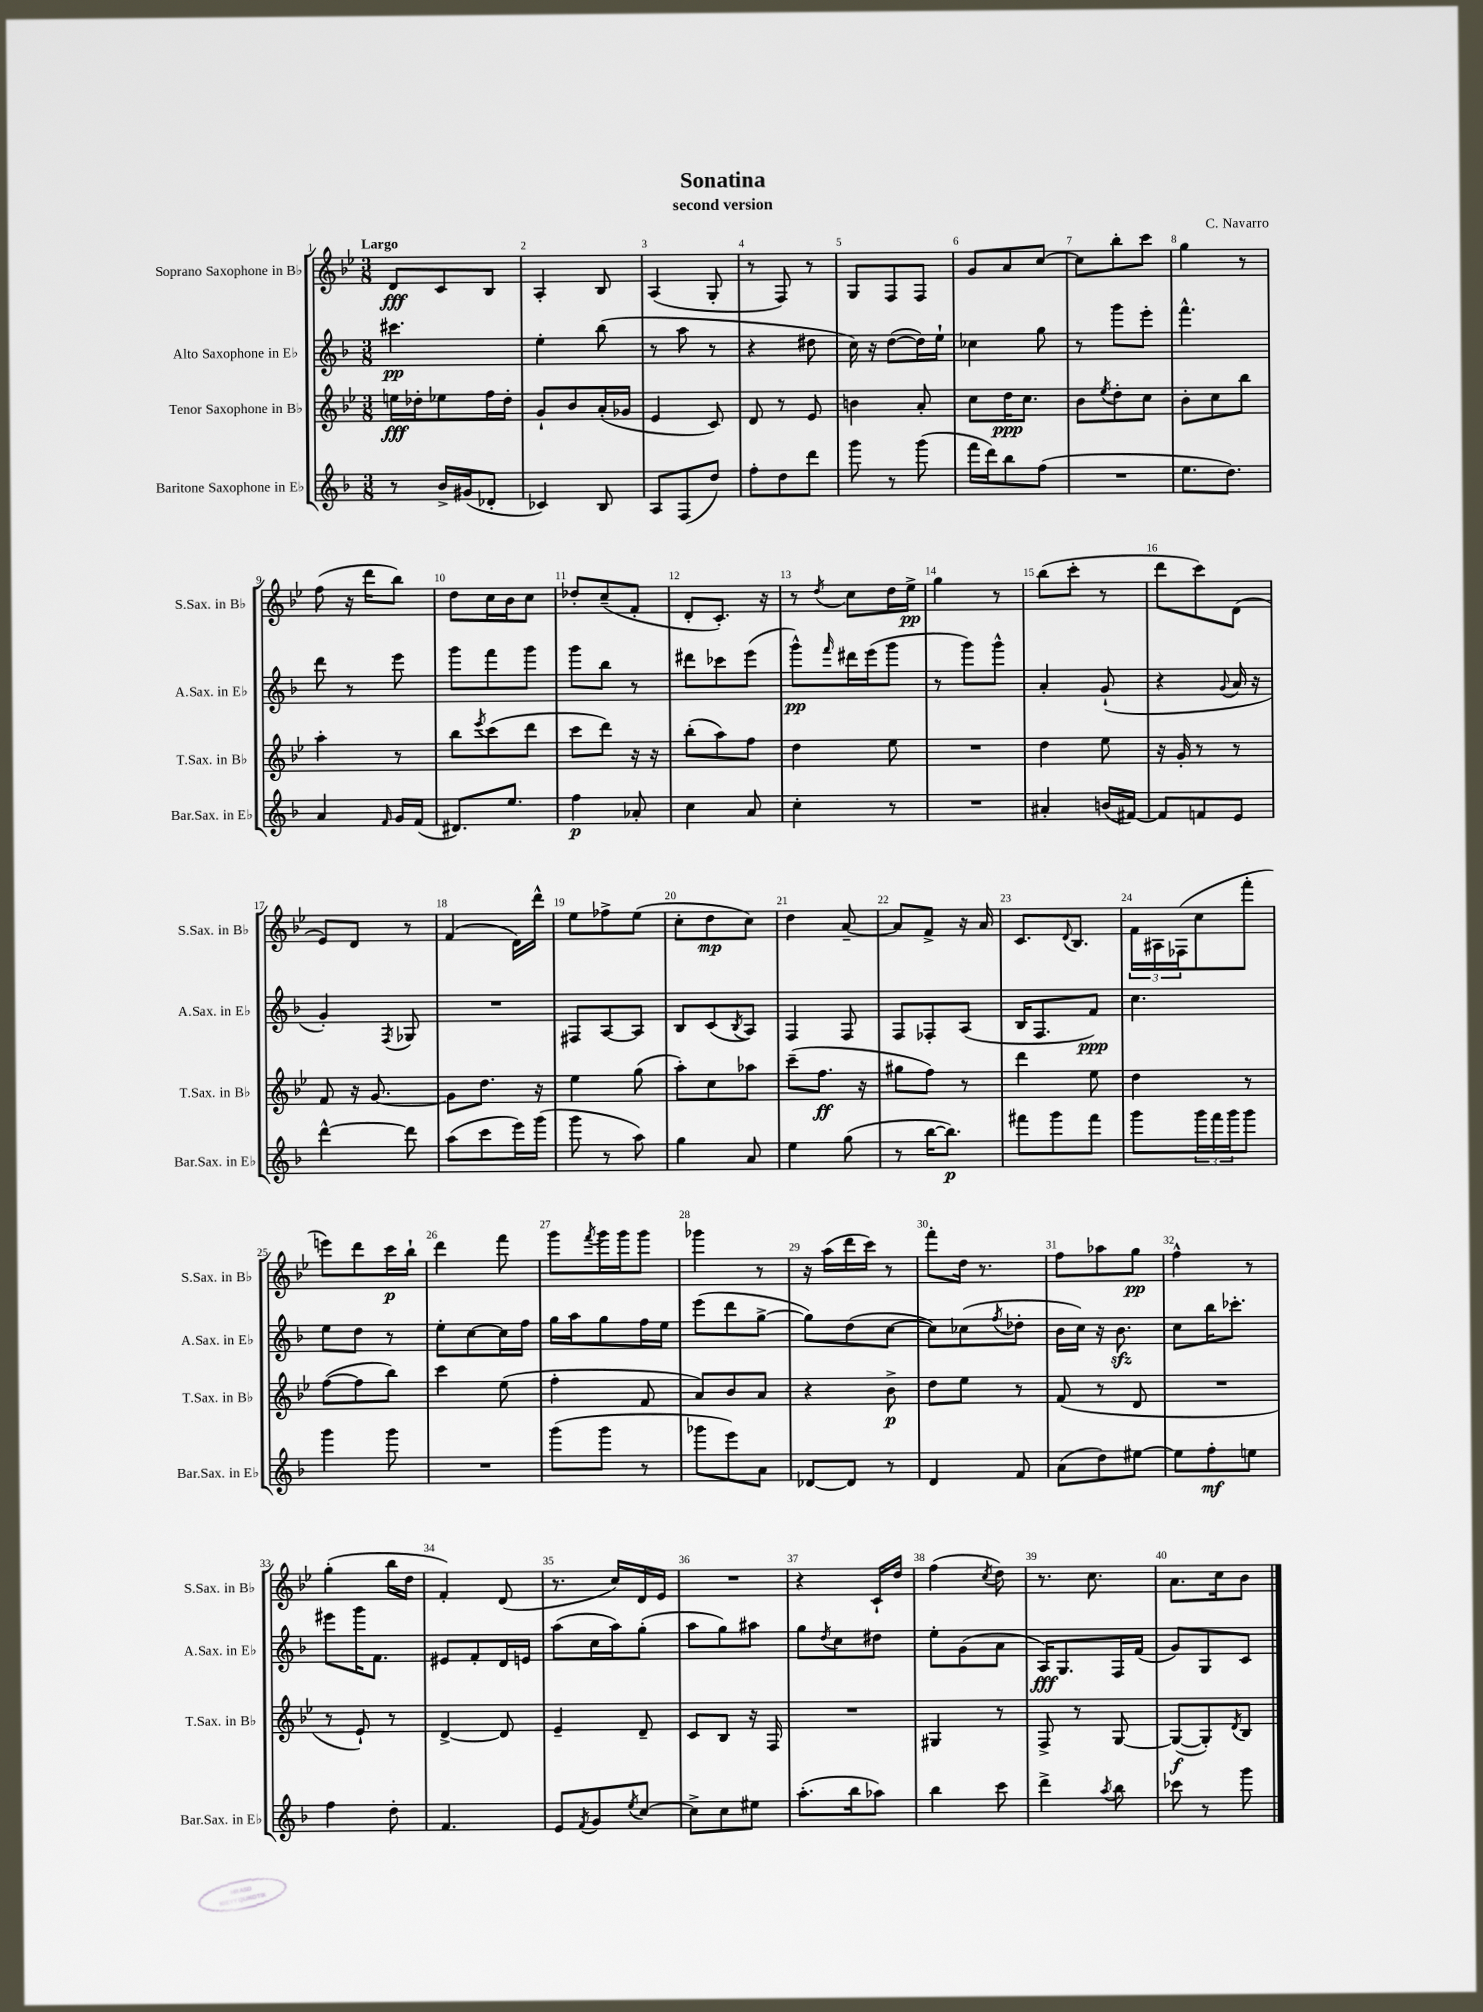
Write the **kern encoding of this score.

**kern	**kern	**kern	**kern
*staff4	*staff3	*staff2	*staff1
*clefG2	*clefG2	*clefG2	*clefG2
*k[b-]	*k[b-e-]	*k[b-]	*k[b-e-]
*M3/8	*M3/8	*M3/8	*M3/8
8r	16ee	4.ccc#	8d
.	16dd-'	.	.
16b-^	8ee-	.	8c
(16g#	.	.	.
8d-'	16ff	.	8B-
.	16dd-'	.	.
=	=	=	=
4c-)	8g`	4ee'	4A'
.	8b-	.	.
8B-	(16a'	(8bb-	8B-
.	16g-	.	.
=	=	=	=
8A	4e-	8r	(4A
(8F	.	8aa	.
8dd)	8c)	8r	8G'
=	=	=	=
8ff'	8d	4r	8r
8dd	8r	.	8F)
8ddd	8e-	8dd#	8r
=	=	=	=
8ggg	4b	16cc)	8G
.	.	16r	.
8r	.	([8dd	8F
(8ggg	8a'	16dd])	8F
.	.	16ee`	.
=	=	=	=
16fff	8cc	4cc-	8g
16ddd)	.	.	.
8bb-	16dd	.	8a
.	8.cc	.	.
(8ff	.	8gg	[8cc
=	=	=	=
4.r	8b-	8r	8cc]
.	8qee-	.	.
.	8dd'	8ggg	8bb-'
.	8cc	8eee'	8ccc
=	=	=	=
8.ee	8b-'	4.fff^^	4gg
.	8cc	.	.
8.dd)	.	.	.
.	8bb-	.	8r
=	=	=	=
4a	4aa'	8ddd	(8ff
.	.	8r	16r
.	.	.	16ddd
16qqf	.	.	.
16g	8r	8eee	8bb-)
(16f	.	.	.
=	=	=	=
8.d#)	8bb-	8ggg	8dd
.	8qeee-	.	.
.	(8ccc	8fff	16cc
8.ee	.	.	16b-
.	8ddd	8ggg	8cc
=	=	=	=
4ff	8ccc	8ggg	8dd-'
.	8ddd)	8bb-	(8cc~
8a-'	16r	8r	8f'
.	16r	.	.
=	=	=	=
4cc	(8bb-'	8ddd#	8d'
.	8aa)	8ccc-	8.c')
8a	8ff	(8eee	.
.	.	.	16r
=	=	=	=
4cc'	4dd	8ggg^^)	8r
.	.	16qqfff	8qdd
.	.	16ddd#	8cc
.	.	(16eee	.
8r	8ee-	8ggg	16dd
.	.	.	16ee-^
=	=	=	=
4.r	4.r	8r	4gg
.	.	8ggg)	.
.	.	8ggg^^	8r
=	=	=	=
4a#'	4dd	4a'	(8bb-
.	.	.	8ccc'
(16b	8ee-	(8g`	8r
[16f#)	.	.	.
=	=	=	=
8f#]	16r	4r	8ddd
.	16g'	.	.
8f	8r	.	8ccc)
.	.	8qqg	.
8e	8r	16a	(8d
.	.	16r	.
=	=	=	=
[4ddd^^	8f	4g')	8e-)
.	16r	.	8d
.	[8.g	.	.
.	.	8qF	.
8ddd]	.	8G-	8r
=	=	=	=
(8aa	8g]	4.r	(4f
8ccc	8.dd	.	.
16eee)	.	.	16d)
(16ggg	16r	.	16ddd^^
=	=	=	=
8ggg	4ee-	8F#	8ee-
8r	.	[8A	8ff-^
8aa)	(8gg	8A]	(8ee-
=	=	=	=
4gg	8aa')	8B-	8cc'
.	8cc	(8c	8dd
.	.	8qB-	.
8a	8aa-	8A)	8cc)
=	=	=	=
4ee	(8ccc~	4F	4dd
.	8.ff	.	.
(8gg	.	8F	[8a~
.	16r	.	.
=	=	=	=
8r	8gg#	8F	8a]
[16bb-	8ff)	8F-'	8f^
8.bb-])	.	.	.
.	8r	(8A	16r
.	.	.	16a
=	=	=	=
8fff#	4ddd	16B-	8.c
.	.	8.F	.
8ggg	.	.	.
.	.	.	8qqd
.	.	.	8.B-
8fff#	8ee-	8f)	.
=	=	=	=
8ggg	4dd	4.cc	24f
.	.	.	24A#
.	.	.	(24F-
24ggg	.	.	8cc
24fff	.	.	.
24ggg	.	.	.
8ggg	8r	.	8fff'
=	=	=	=
4ggg	([8ff	8ee	8eee)
.	8ff]	8dd	8ddd
8ggg	8bb-)	8r	16ccc
.	.	.	16bb-`
=	=	=	=
4.r	4ccc	8ee'	4ddd
.	.	[8cc	.
.	(8ee-	16cc]	8fff
.	.	16ff	.
=	=	=	=
(8ggg	4ff'	16gg	8ggg
.	.	16aa	.
.	.	.	8qfff
8ggg	.	8gg	16ggg
.	.	.	16ggg
8r	8f	16ff	8ggg
.	.	16ee	.
=	=	=	=
8ggg-	8a)	(8eee	4ggg-
8eee)	8b-	8ddd	.
8a	8a	[8gg^	8r
=	=	=	=
[8d-	4r	8gg])	16r
.	.	.	(16aa
8d-]	.	(8dd	16ddd
.	.	.	16ccc)
8r	8b-^	[8cc	8r
=	=	=	=
4d	8dd	8cc])	8fff'
.	8ee-	(8cc-	16dd
.	.	.	8.r
.	.	8qff	.
8f	8r	8dd-'	.
=	=	=	=
(8a	(8f	16b-	8ff
.	.	16cc)	.
8dd)	8r	16r	8aa-
.	.	8.b-	.
[8ee#	8d	.	8gg
=	=	=	=
8ee#]	4.r	8cc	4ff^^
8ff'	.	16bb-	.
.	.	8.ccc-'	.
8ee	.	.	8r
=	=	=	=
4ff	8r	8eee#	(4gg'
.	8e-`)	16ggg	.
.	.	8.f	.
8dd'	8r	.	16bb-
.	.	.	16dd
=	=	=	=
4.f	[4d^	8e#	4f')
.	.	8f'	.
.	8d]	16d	(8d
.	.	16e	.
=	=	=	=
8e	4e-~	(8aa	8.r
8qf	.	.	.
8g	.	16cc	.
.	.	16aa)	16cc)
8qee	.	.	.
[8cc	8d~	(8gg'	16d
.	.	.	16e-
=	=	=	=
8cc^]	8c	8aa	4.r
8cc	8B-	8gg)	.
8ee#	16r	8aa#	.
.	16F	.	.
=	=	=	=
(8.aa'	4.r	8gg	4r
.	.	8qdd	.
.	.	8cc	.
16bb-	.	.	.
8aa-)	.	8dd#	16c`
.	.	.	16dd
=	=	=	=
4bb-	4G#	8ee'	(4ff
.	.	(8g	.
.	.	.	8qcc
8ccc	8r	8a	8dd)
=	=	=	=
4ddd^	8F^	16A)	8.r
.	.	8.G	.
.	8r	.	.
.	.	.	8.cc
8qaa	.	.	.
8bb-	[8G	16F	.
.	.	(16f	.
=	=	=	=
8ccc-	(8G_	8g)	8.a
8r	8G'])	8G	.
.	.	.	16cc
.	8qd	.	.
8ggg	8B-	8c	8b-
==	==	==	==
*-	*-	*-	*-
